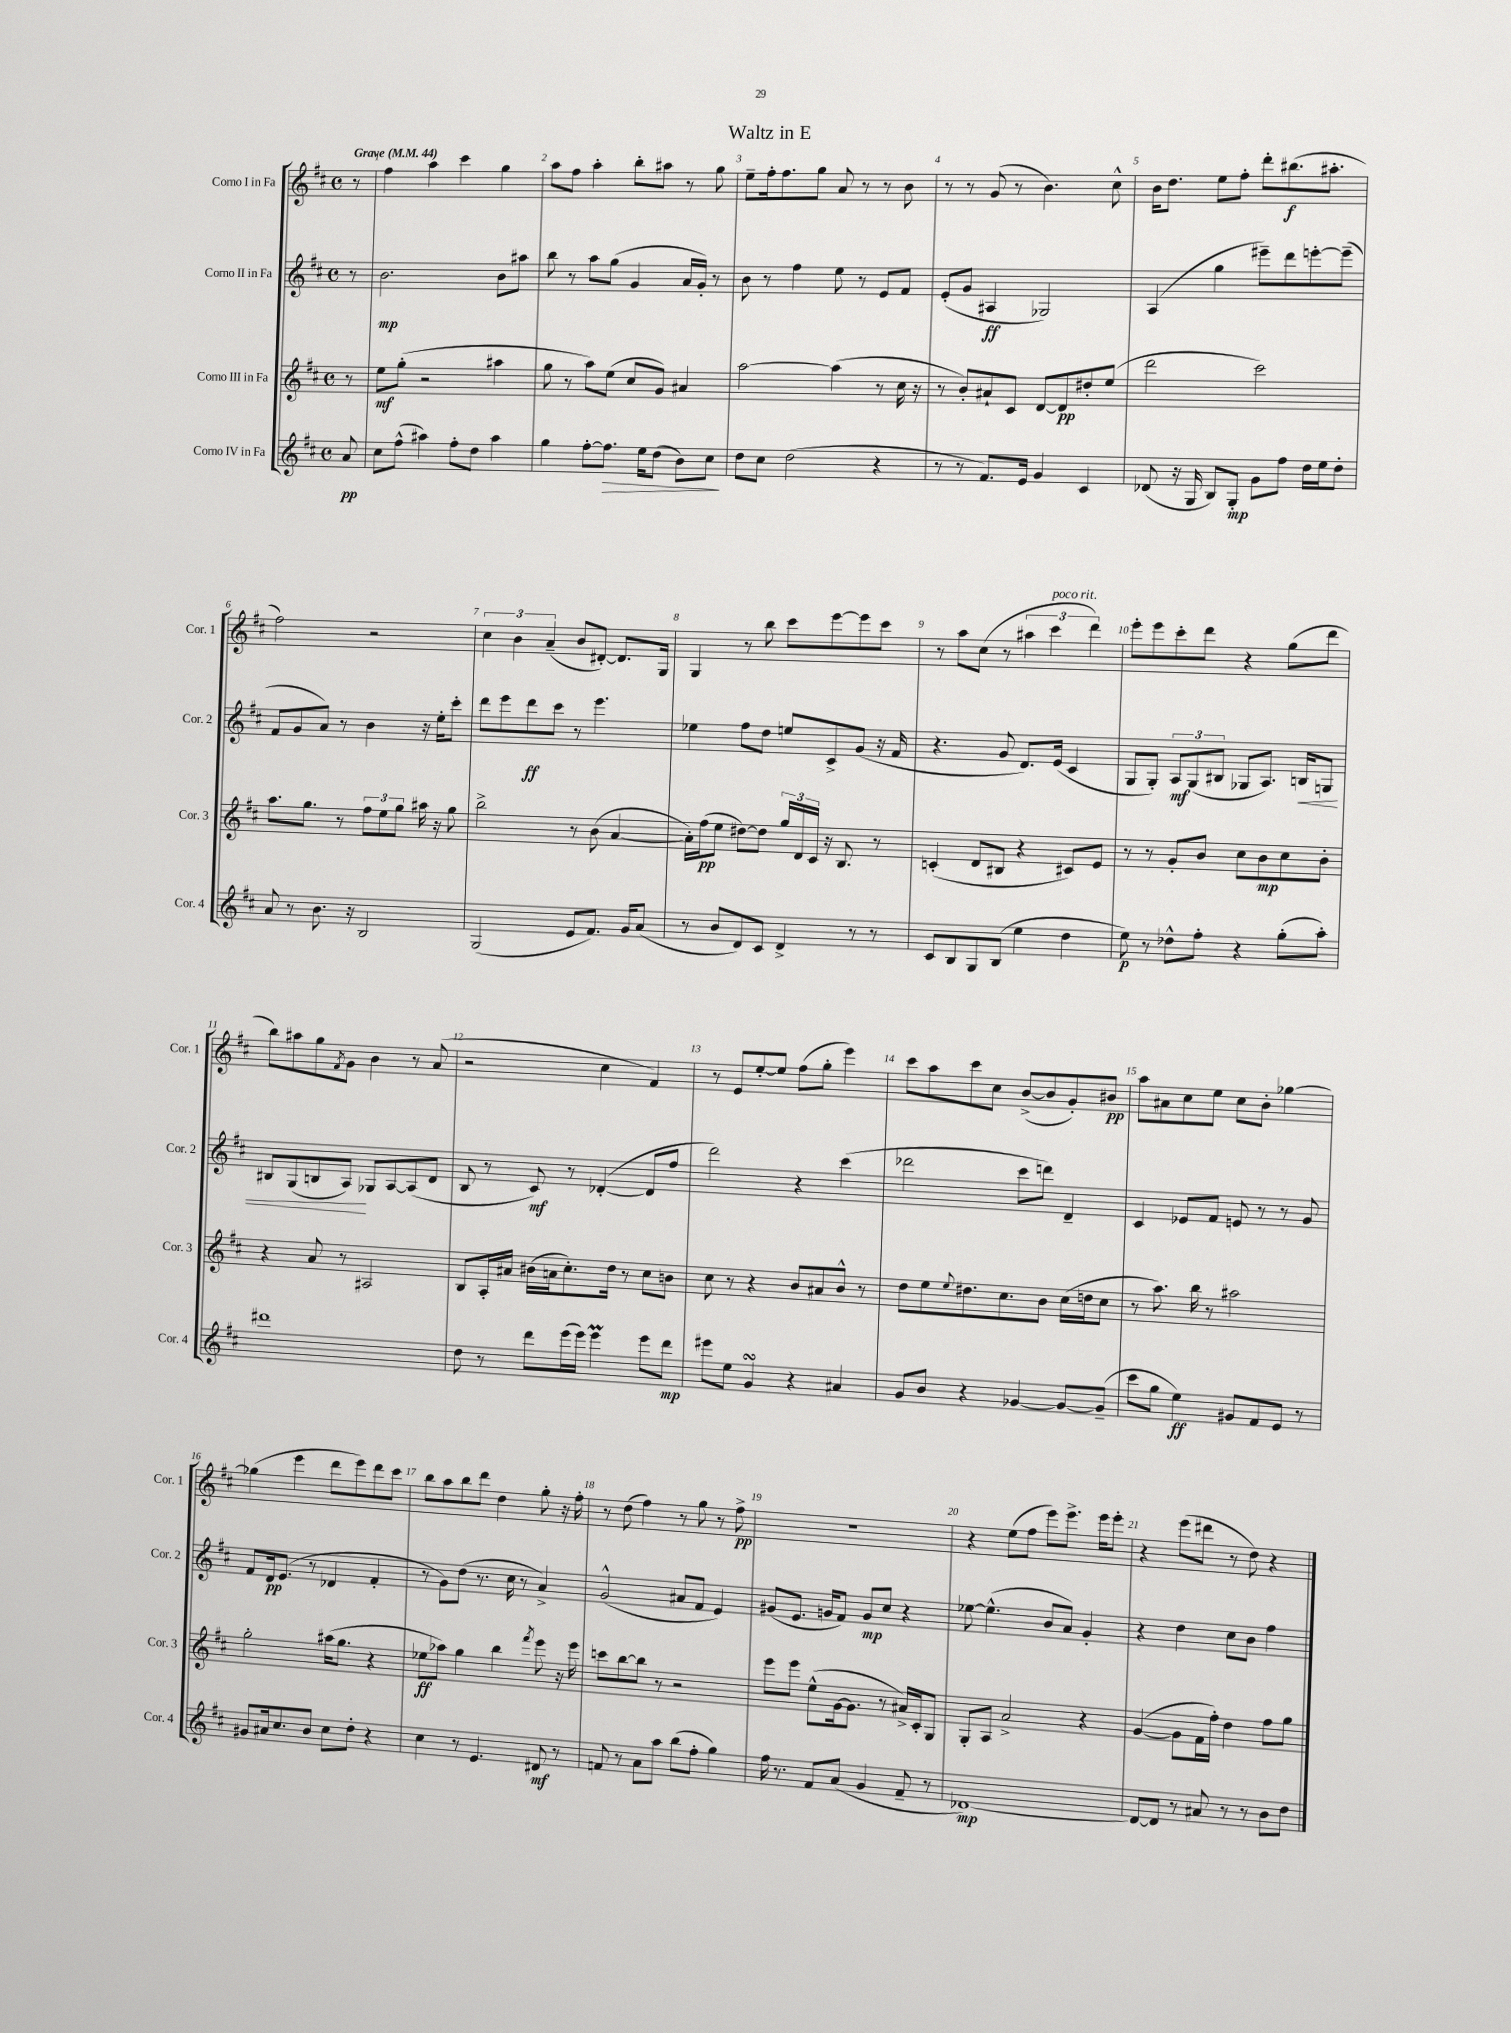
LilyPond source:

\header { title = "Waltz in E" }
<<
\new StaffGroup <<
\new Staff = "s0" \with { instrumentName = "Corno I in Fa" shortInstrumentName = "Cor. 1" } {
    \clef treble \key d \major \defaultTimeSignature \time 4/4 \partial 8 \tempo "Grave" 4 = 44
    r8 |
    fis''4 a''4 cis'''4 g''4 |
    a''8 fis''8 a''4-. b''8-. ais''8 r8 g''8 |
    e''8-- fis''16-. fis''8. g''8 a'8 r8 r8 b'8 |
    r8 r8 g'8( r8 b'4.) cis''8-^ |
    b'16 d''8. e''8 fis''8-. d'''8-. bis''8.\f( ais''8.-. |
    fis''2) r2 |
    \tuplet 3/2 { cis''4 b'4 a'4--( } b'8 dis'8~-.) dis'8. g16 |
    g4 r8 b''8 cis'''8 e'''8~ e'''8 cis'''8 |
    r8 a''8 cis''8( r8 \tuplet 3/2 { ais''4 cis'''4^\markup { \italic "poco rit." } d'''4) } |
    e'''8-. e'''8 cis'''8-. d'''8 r4 g''8( d'''8 |
    b''8) ais''8 g''8 \acciaccatura { fis'8 } g'8 b'4 r8 a'8( |
    r2 cis''4 fis'4) |
    r8 e'8 e''8~-. e''8 fis''8( g''8-. e'''4) |
    cis'''8 a''8 cis'''8 cis''8 b'8~->( b'8 g'8-.) bis'8\pp |
    a''8 ais'8 cis''8 e''8 cis''8 b'8-. ges''4~ |
    ges''4( e'''4 d'''8 e'''8) d'''8 cis'''8 |
    b''8 a''8 b''8 d'''8 d''4 g''8-. r16 fis''16-. |
    r8 d''8( fis''4) r8 g''8 r8 fis''8->\pp |
    R1 |
    r4 e''8( fis''8 e'''8) e'''8.-> e'''16 e'''8-. |
    r4 e'''8( dis'''8 r8 d''8) r4 \bar "|." |
}
\new Staff = "s1" \with { instrumentName = "Corno II in Fa" shortInstrumentName = "Cor. 2" } {
    \clef treble \key d \major \defaultTimeSignature \time 4/4 \partial 8
    r8 |
    b'2.\mp b'8 ais''8 |
    b''8 r8 a''8 g''8( g'4 a'16 g'16-.) r8 |
    b'8 r8 fis''4 e''8 r8 e'8 fis'8 |
    e'8-.( g'8 ais4\ff ges2) |
    a4( g''4 eis'''8--) d'''8 e'''8~-. e'''8--( |
    fis'8 g'8 a'8) r8 b'4 r16 e''16-. cis'''8-. |
    d'''8 e'''8 d'''8\ff cis'''8 r8 e'''4. |
    ees''4 fis''8 d''8 e''8 cis'8-> g'8( r16 fis'16 |
    r4. g'8 d'8.) e'16( cis'4 |
    g8 g8-.) \tuplet 3/2 { a8\mf g8( bis8 } ges8 a8.) b16\< g8 |
    bis8 g8( b8 a8\!) ges8 a8~ a8( d'8 |
    b8 r8 cis'8\mf) r8 des'4~-.( des'8 fis''8 |
    d'''2) r4 cis'''4( |
    des'''2 cis'''8 d'''8) d'4-- |
    cis'4 ees'8 fis'8 e'8 r8 r8 g'8 |
    fis'8 d'16\pp e'8.( r8 des'4 fis'4-. |
    r8 g'8) d''8( r8. cis''16 r8 a'4->) |
    g'2-^( ais'8 fis'8 e'4) |
    gis'8( e'8. g'16 fis'8) g'8\mp cis''8 r4 |
    ees''8~ ees''4.-^( b'8 a'8) g'4-. |
    r4 d''4 cis''8 b'8 fis''4 \bar "|." |
}
\new Staff = "s2" \with { instrumentName = "Corno III in Fa" shortInstrumentName = "Cor. 3" } {
    \clef treble \key d \major \defaultTimeSignature \time 4/4 \partial 8
    r8 |
    e''8\mf g''8-.( r2 ais''4 |
    g''8 r8 a''8) e''8( cis''8 g'8) ais'4 |
    a''2~ a''4( r8 cis''16 r16 |
    r8 b'8-.) ais'8-! cis'8 d'8~ d'8\pp dis''8-. e''8( |
    d'''2 cis'''2) |
    a''8. g''8. r8 \tuplet 3/2 { fis''8 e''8 g''8 } ais''16 r16 g''8 |
    b''2-> r8 b'8( a'4~ |
    a'16-.) fis''16\pp( e''8 dis''8~) dis''8 \tuplet 3/2 { g''16 d'16 cis'16 } r16 b8. r8 |
    c'4-.( d'8 bis8 r4 cis'8) e'8 |
    r8 r8 g'8-. b'8 cis''8 b'8\mp cis''8 b'8-. |
    r4 a'8 r8 ais2 |
    b8 a16-. ais'16 bis'16( a'16 cis''8.-.) d''16 r8 cis''8 b'8 |
    cis''8 r8 r4 b'8 ais'8 b'8-^ r8 |
    d''8 e''8 \appoggiatura { e''8 } dis''8. cis''8. b'8 cis''16( d''16 cis''8 |
    r8 a''8.) b''16 r8 ais''2 |
    g''2-. ais''16( g''8. r4 |
    ees''8\ff aes''8) g''4 b''4 \acciaccatura { fis'''8 } e'''8 r16 e'''16 |
    c'''8 b''8~ b''8 r8 r2 |
    e'''8 e'''8 e''8-^( g'16~ g'8. r8 ais'16->) cis'16-. g8 |
    g8-. a8 a'2-> r4 |
    g'4~( g'8 fis'16 fis''16-.) d''4 fis''8 g''8 \bar "|." |
}
\new Staff = "s3" \with { instrumentName = "Corno IV in Fa" shortInstrumentName = "Cor. 4" } {
    \clef treble \key d \major \defaultTimeSignature \time 4/4 \partial 8
    a'8\pp |
    cis''8 fis''8-^( ais''4) fis''8-. d''8 ais''4 |
    g''4 fis''8~-. fis''8.\> e''16 d''8( b'8) cis''8\! |
    d''8 cis''8 d''2( r4 |
    r8 r8 fis'8.) e'16 g'4 cis'4 |
    des'8( r16 g16 b8) g8-.\mp g'8 fis''8 d''16 e''16 d''8-. |
    a'8 r8 b'8. r16 b2 |
    g2( e'8 fis'8.) g'16 a'8( |
    r8 b'8 d'8) cis'8 d'4-> r8 r8 |
    cis'8 b8 g8 b8( e''4 d''4 |
    e''8\p) r8 des''8-^ fis''8-. r4 g''8-.( a''8-.) |
    dis'''1 |
    d''8 r8 d'''8 e'''16( e'''16) e'''4\prall e'''8 d'''8\mp |
    eis'''8 e''8 g'4\turn r4 ais'4 |
    g'8 b'8 r4 ges'4~ ges'8~ ges'8--( |
    cis'''8 g''8 e''4\ff) gis'8 fis'8 e'8 r8 |
    gis'8 ais'16 cis''8. b'8 cis''8 d''8-. r4 |
    cis''4 r8 e'4. dis'8\mf r8 |
    f'8 r8 a'8 a''8 b''8( fis''8-. g''4) |
    fis''16 r8. fis'8 a'8( g'4 fis'8-- r8 |
    des'1~\mp) |
    des'8~ des'8 r8 ais'8 r8 r8 b'8 d''8 \bar "|." |
}
>>
>>
\layout { \context { \Score \override BarNumber.break-visibility = ##(#f #t #t) barNumberVisibility = #all-bar-numbers-visible } }
